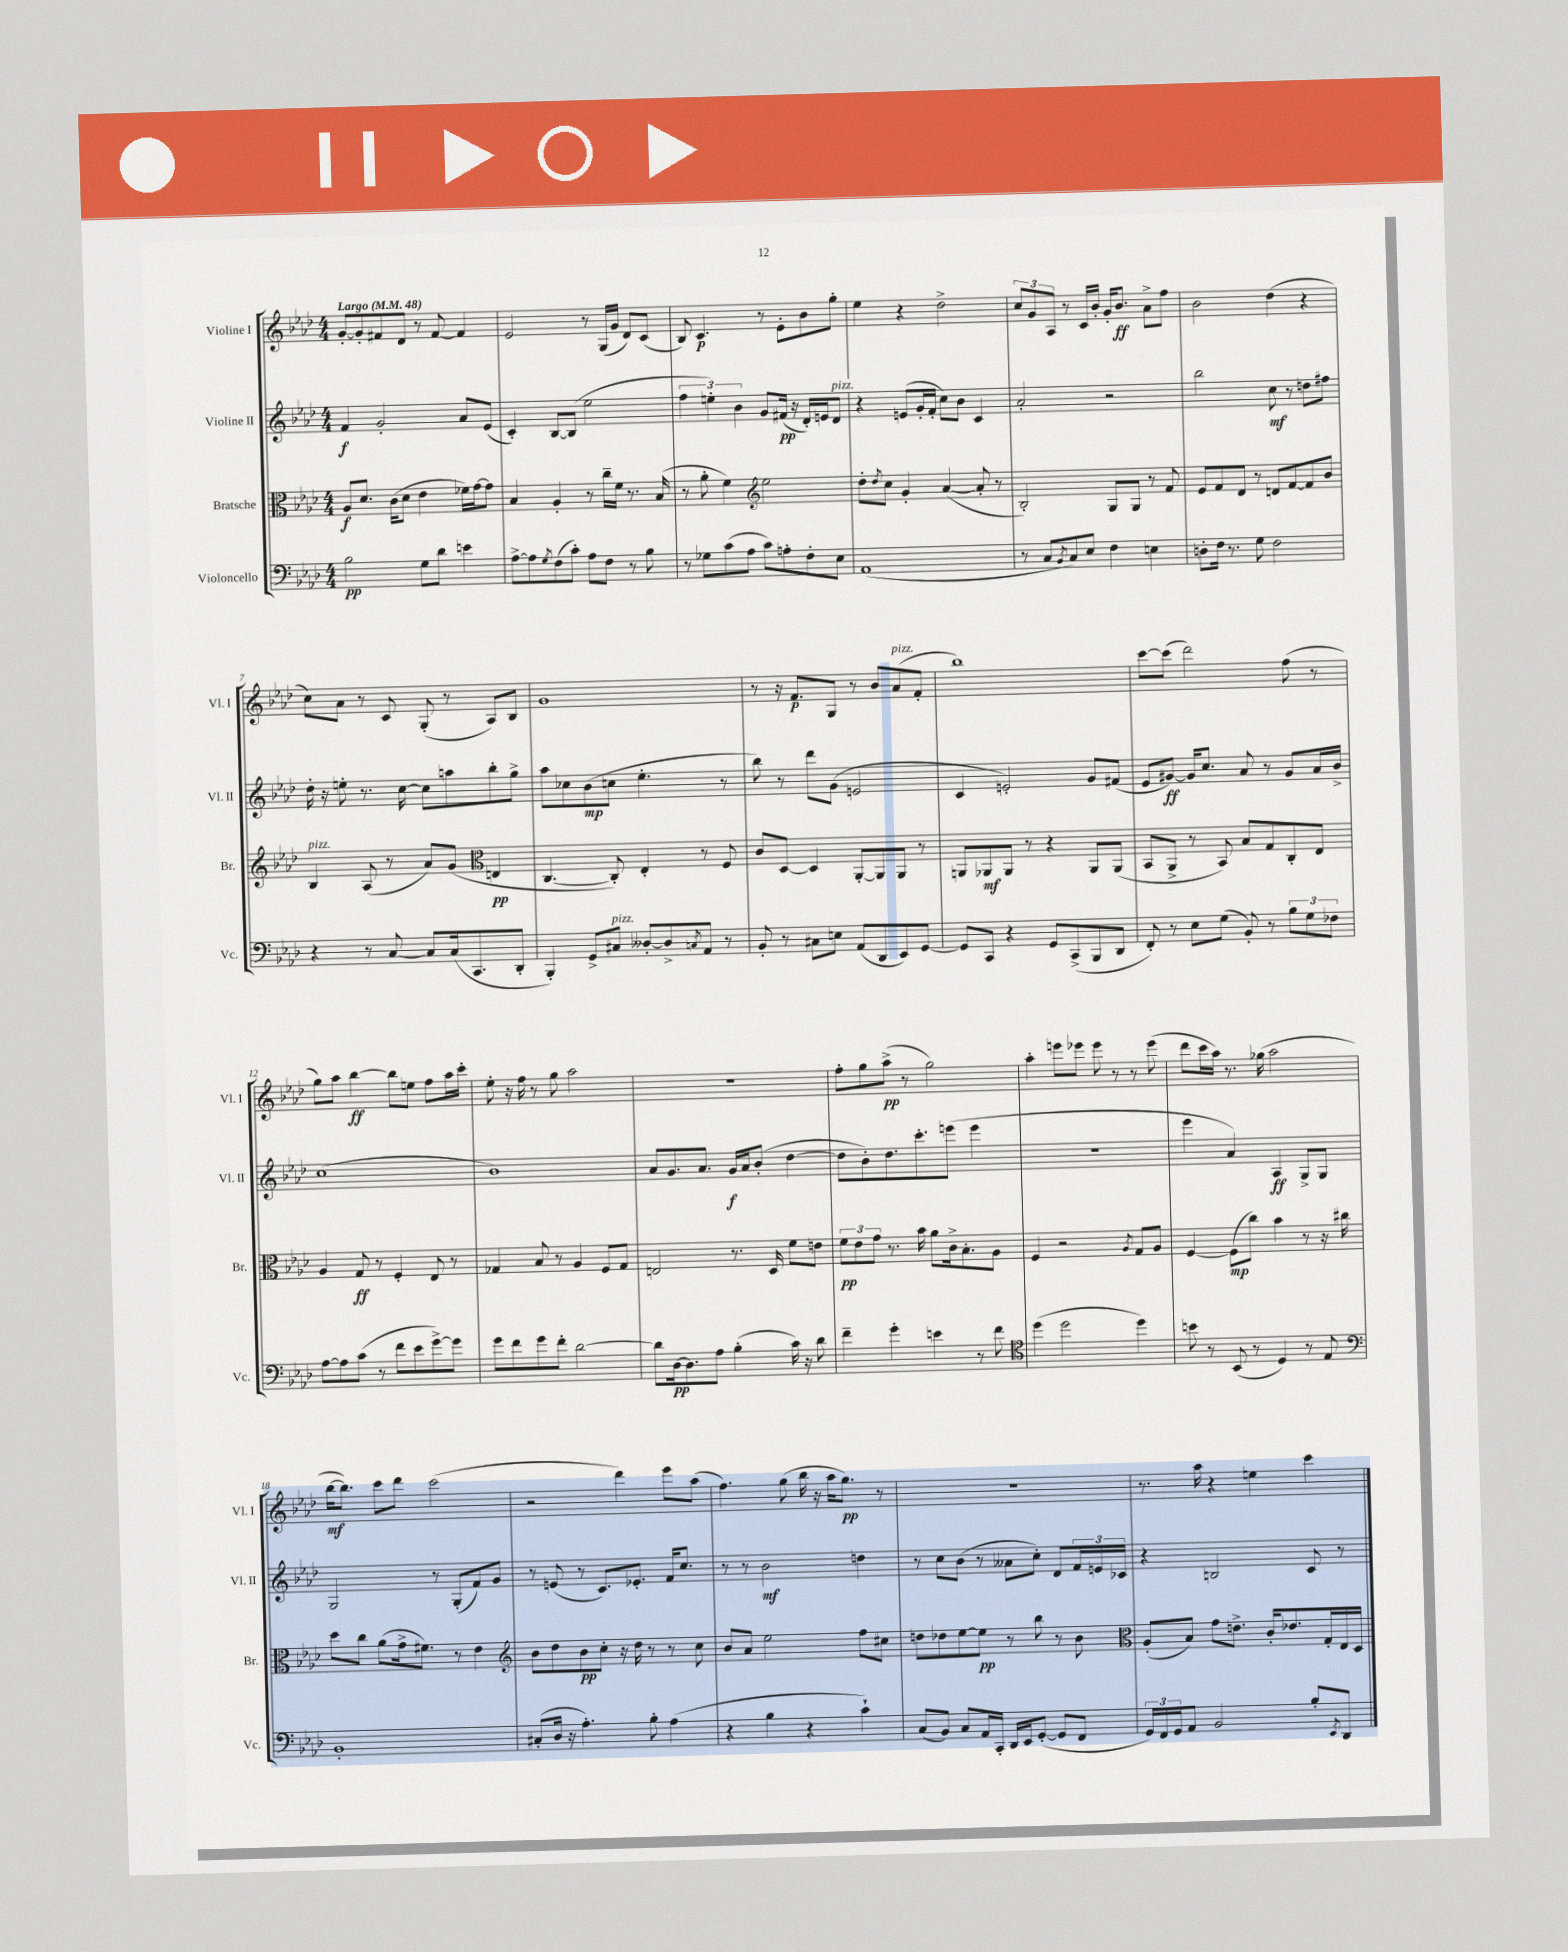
<<
\new StaffGroup <<
\new Staff = "s0" \with { instrumentName = "Violine I" shortInstrumentName = "Vl. I" } {
    \clef treble \key aes \major \numericTimeSignature \time 4/4 \tempo "Largo" 4 = 48
    g'8~-. g'8-. fis'8 des'8 r8 fis'8~ fis'4 |
    ees'2 r8 g16( g'16 des'8) c'8( |
    bes8) c'4.\p r8 ees'8-. bes'8 g''8-. |
    ees''4 r4 des''2-> |
    \tuplet 3/2 { c''8 g'8 aes8 } r8 c'16 bes'16-. g'16-. bes'8.\ff aes'8-> f''8 |
    bes'2 des''4( r4 |
    c''8) aes'8 r8 c'8 g8-.( r8 aes8) bes8 |
    g'1 |
    r8 r16 f'8.\p g8 r8 bes'8 aes'8^\markup { \italic "pizz." }( f'8-. |
    bes''1) |
    c'''8~ c'''8( des'''2) f''8( r8 |
    g''8) aes''8 bes''4~\ff bes''8 e''8 f''8 aes''16 c'''16-. |
    ees''8-. r16 f''16 r8 g''8 aes''2 |
    R1 |
    f''8-. g''8 aes''8->\pp( r8 g''2) |
    aes''4-. e'''8 ees'''8 ees'''8 r8 r8 ees'''8( |
    des'''8 c'''16 aes''16) r8. ges''16( aes''2 |
    bes''16~\mf bes''8.) c'''8 des'''8 c'''2( |
    r2 des'''4) ees'''8 aes''8( |
    f''4.) g''8( bes''16 r16 aes''16 g''8.\pp) r8 |
    R1 |
    r8. aes''16 r4 e''4 c'''4 \bar "|." |
}
\new Staff = "s1" \with { instrumentName = "Violine II" shortInstrumentName = "Vl. II" } {
    \clef treble \key aes \major \numericTimeSignature \time 4/4
    f'4\f g'2-. aes'8 ees'8( |
    c'4-.) bes8~ bes8( ees''2 |
    \tuplet 3/2 { f''4 e''4-.) bes'4 } g'8 fis'16\pp( r16 des'16-.) e'16 des'8^\markup { \italic "pizz." } |
    r4 e'8( g'16-. f'16-. c''8) bes'8 c'4 |
    aes'2-. r2 |
    bes''2 c''8\mf r8 d''8 fis''8 |
    des''16-. r16 e''8-. r8. c''16~ c''8 a''8 bes''8-. g''8-> |
    aes''8 ces''8 bes'8\mp( c''8 ees''4.-. r8 |
    bes''8) r8 des'''8 g'8( e'2 |
    c'4 e'2-.) g'8 fis'8( |
    ees'8 gis'8~\ff) gis'16 c''8. aes'8 r8 gis'8 aes'16 bes'16-> |
    c''1( |
    bes'1) |
    aes'8 g'8. aes'8. g'16\f aes'16 bes'8-.( des''4~ |
    des''8 bes'8-.) des''8. c'''8.-. e'''8( e'''4 |
    R1 |
    ees'''4 aes'4) aes4\ff g8-> g8 |
    g2 r8 g8-.( f'8) g'8 |
    r8 e'8( r8 c'8.) ees'8.-. f'16 c''8. |
    r8 r8 bes'2\mf d''4 |
    r8 c''8 bes'8( r8 aeses'8 c''8-.) des'8 \tuplet 3/2 { f'16 e'16 ces'16 } |
    r4 b2 c'8 r8 \bar "|." |
}
\new Staff = "s2" \with { instrumentName = "Bratsche" shortInstrumentName = "Br." } {
    \clef alto \key aes \major \numericTimeSignature \time 4/4
    aes8\f des'8. c'16( des'8 ees'4 fes'16) g'16~ g'8 |
    bes4 aes4-. r8 c''16-- f'16 r8. bes16( |
    r8 aes'8-. f'4) \clef treble ees''2 |
    des''8-. \acciaccatura { des''8 } c''8 g'4-. aes'4~( aes'8-. r8 |
    bes2-.) g8 g8 r8 f'8 |
    ees'8 f'8 des'8 r8 d'8 f'8~ f'8 bes'8 |
    bes4^\markup { \italic "pizz." } aes8( r8 aes'8) g'8( \clef alto e4\pp |
    c4.~ c8-.) ees4-. r8 f8 |
    c'8 des8~ des4 aes,8~-. aes,8 aes,8 r8 |
    a,8 aes,8\mf aes,8 r8 r4 aes,8 aes,8( |
    bes,8 aes,8-> r8 bes,8) bes8 g8 c8-. ees8 |
    aes4 g8\ff r8 f4-. ees8 r8 |
    ges4 bes8 r8 aes4 f8 ges8 |
    e2 r8. des16 f'8 e'8 |
    \tuplet 3/2 { f'8\pp ees'8 g'8 } r8. bes'16 aes'8 c'16-> bes8.-. aes8 |
    f4 r2 \acciaccatura { aes8 } g8 aes8 |
    f4~ f8\mp( c''8) bes'4 r8 r16 cis''16 |
    des''8 c''8 aes'8( g'16-> fis'8.) r8 ees'4 |
    \clef treble bes'8 des''8 bes'8\pp c''8-. r16 des''16 r8 r8 c''8 |
    bes'8 aes'8 ees''2 f''8 cis''8 |
    d''8 des''8 ees''8~ ees''8\pp r8 bes''8 r8 bes'8 |
    \clef alto aes8-.( bes8) g'8 e'8.-> c'16-. ees'8. g16-. ees16 des16 \bar "|." |
}
\new Staff = "s3" \with { instrumentName = "Violoncello" shortInstrumentName = "Vc." } {
    \clef bass \key aes \major \numericTimeSignature \time 4/4
    bes2\pp g8 des'8 e'4 |
    aes8~-> aes8 \acciaccatura { g8 } f8( c'8-.) aes8 f8 r8 bes8 |
    r8 ges8 c'8( aes8 c'8) a8-. f8-. ees8 |
    aes,1( |
    r8 c8 \acciaccatura { bes,8 } c8) ees8 f4 e4 |
    d8-. f16 r8. g8 f2 |
    r4 r8 c8~ c8 c16( c,8. des,8-. |
    bes,,4-.) g,8-> cis8^\markup { \italic "pizz." } deses8~-. deses8-> \acciaccatura { c8 } aes,8 r8 |
    bes,8-. r8 cis8 e8 aes,8( des,8 ees,8) g,8~ |
    g,8 c,8 r4 g,8 c,8->( bes,,8 des,8 |
    f,8-.) r8 ees8 g8( bes,8-.) r8 \tuplet 3/2 { bes8 g8 fes8 } |
    aes8~ aes8 c'8( r8 f'8 ees'8 g'8~->) g'8 |
    g'8 f'8 g'8 f'8-. des'2~ |
    des'8 des16~\pp des8. aes8 bes4-.( c'16) r16 des'8 |
    f'4-- g'4-. e'4 r8 f'8 |
    \clef tenor des''4( des''2 des''4) |
    b'8 r8 bes,8( r8 des4) r8 ees8 |
    \clef bass bes,1-. |
    cis8-.( des16 r16 aes4.-.) bes8-. aes4( |
    r4 bes4 r4 c'4-!) |
    c8( bes,8) c8 aes,16 c,16-. des,16 ees,16 g,8~-.( g,8 f,8 |
    \tuplet 3/2 { g,16) f,16 g,16 } aes,8 bes,2 bes8-. \acciaccatura { ees,8 } des,8 \bar "|." |
}
>>
>>
